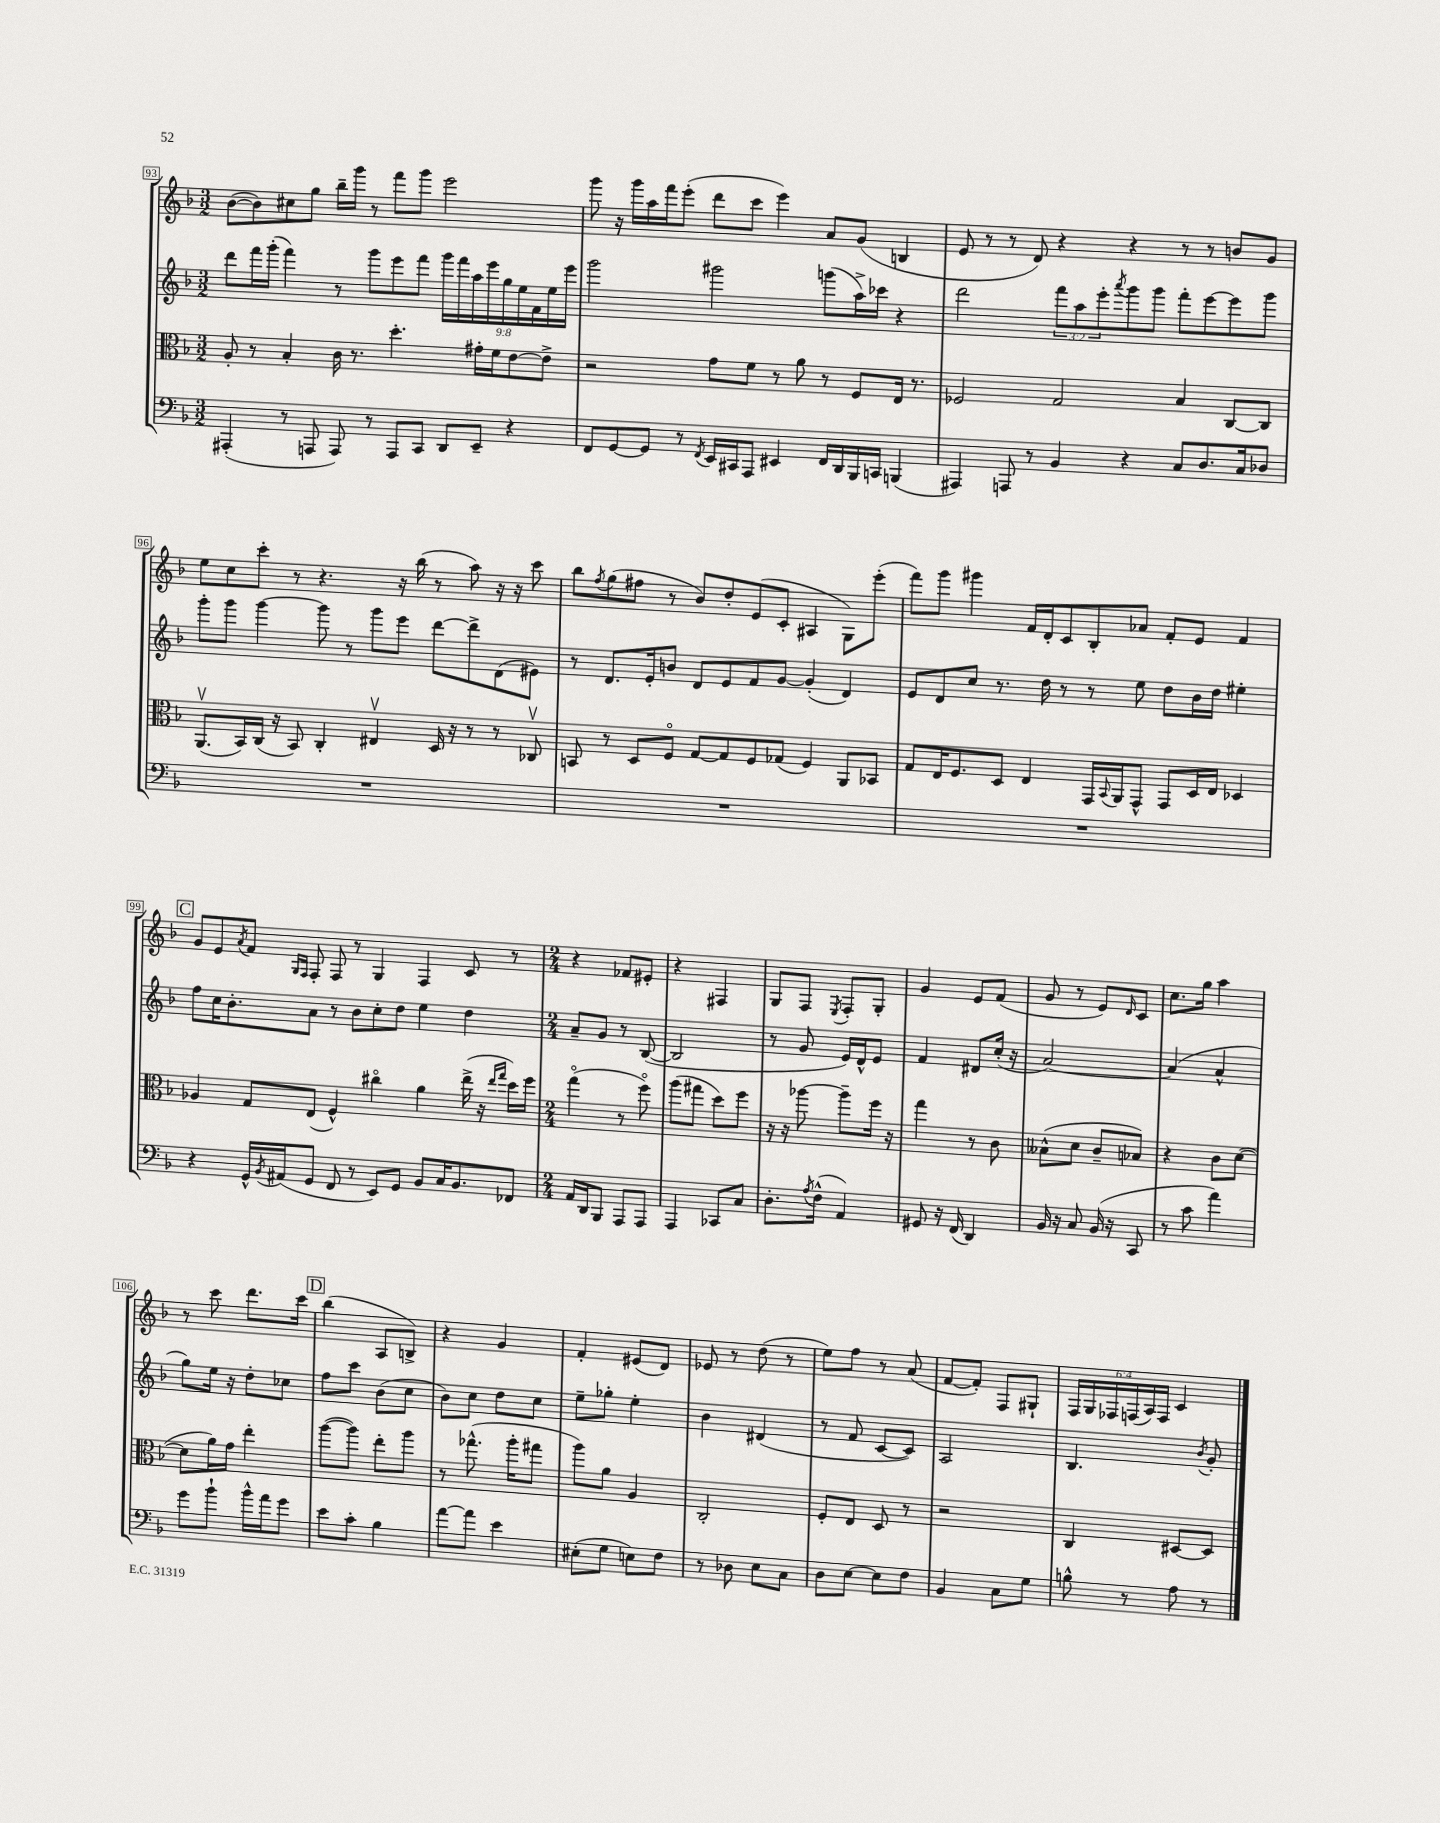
<<
\new StaffGroup <<
\new Staff = "s0" {
    \clef treble \key f \major \numericTimeSignature \time 3/2 \override Staff.TupletNumber.text = #tuplet-number::calc-fraction-text
    bes'8~( bes'8) cis''8 g''8 bes''16-- g'''16 r8 f'''8 g'''8 e'''2 |
    g'''8 r16 g'''16 a''16 f'''16 e'''8-.( d'''8 c'''8 e'''4) a'8 g'8( b4 |
    e'8 r8 r8 d'8) r4 r4 r8 r8 b'8 g'8 |
    e''8 c''8 c'''8-. r8 r4. r16 bes''16( r8 a''8) r16 r16 c'''8 |
    bes''8 \acciaccatura { f''8 } g''8( fis''8 r8 bes'8) d''8-. e'8( c'8-. ais4 g8) e'''8-.( |
    f'''8) g'''8 gis'''4 f'16 d'16-. c'8 bes8-. aes'8 f'8-. e'8 f'4 |
    \mark \markup { \box "C" } g'8 e'8 \acciaccatura { a'8 } f'8 \grace { g16 f16 } f8-. f8 r8 g4 f4 c'8 r8 |
    \numericTimeSignature \time 2/4 r4 fes'8 eis'8-. |
    r4 fis4 |
    g8 f8 \acciaccatura { e8 } f8-. g8-. |
    g'4 e'8 f'8( |
    g'8 r8 e'8) \grace { d'16 } c'8 |
    c''8. g''16 a''4 |
    r8 c'''8 d'''8. c'''16 |
    \mark \markup { \box "D" } bes''4( a8 b8->) |
    r4 g'4 |
    f'4-. eis'8( d'8) |
    ees'8 r8 d''8( r8 |
    e''8) f''8 r8 a'8( |
    f'8~ f'8-.) f8 gis8-! |
    \tuplet 6/4 { f16 g16 fes16 f16( a16) f16 } c'4 \bar "|." |
}
\new Staff = "s1" {
    \clef treble \key f \major \numericTimeSignature \time 3/2 \override Staff.TupletNumber.text = #tuplet-number::calc-fraction-text
    d'''8 f'''16 g'''16-.( f'''4) r8 g'''8 e'''8 f'''8 \tuplet 9/8 { g'''16 f'''16 a''16 e'''16 g''16 e''16 f'16 e''16 e'''16 } |
    g'''2 gis'''2 g'''8( a''16->) ces'''16 r4 |
    d'''2 \tuplet 3/2 { f'''8 a''8 e'''8-. } \acciaccatura { a'''8 } g'''8 g'''8 f'''8-. e'''8~ e'''8 g'''8 |
    g'''8-. g'''8 g'''4~ g'''8 r8 g'''8 e'''8 d'''8~ d'''8-> d'8( eis'8) |
    r8 d'8. e'16-. b'8 d'8 e'8 f'8 g'8~ g'4-.( d'4) |
    e'8 d'8 c''8 r8. d''16 r8 r8 e''8 d''8 bes'16 d''16 eis''4-. |
    \mark \markup { \box "C" } f''8 c''16 bes'8.-. a'8 r8 bes'8 c''8-. d''8 e''4 d''4 |
    \numericTimeSignature \time 2/4 a'8-- g'8 r8 bes8~( |
    bes2 |
    r8 g'8 e'16) d'16-^ e'8 |
    f'4 dis'8 c''16-.( r16 |
    a'2~) |
    a'4( a'4-^ |
    g''8) e''16 r16 d''8-. ces''8 |
    \mark \markup { \box "D" } f''8 c'''8 bes'8( c''8 |
    bes'8) c''8 d''8 c''8 |
    e''8-- ges''8-. e''4-. |
    bes'4 dis'4( |
    r8 f'8 c'8~ c'8) |
    a2 |
    bes4. \acciaccatura { bes'8 } g'8-. \bar "|." |
}
\new Staff = "s2" {
    \clef alto \key f \major \numericTimeSignature \time 3/2
    a8-. r8 bes4-. c'16 r8. d''4.-. gis'16-. f'16 e'8~ e'8-> |
    r2 g'8 f'8 r8 a'8 r8 f8 e16 r8. |
    fes2 g2 bes4 c8~ c8 |
    a,8.\upbow( bes,16) c16( r16 bes,8) c4-. eis4\upbow d16 r16 r8 r8 ces8\upbow |
    b,8 r8 d8 f8\flageolet g8~ g8 f8 ges8( f4) a,8 bes,8 |
    g8 e16 f8. d8 e4 g,16 \appoggiatura { bes,8 } a,16 g,8-^ g,8 d16 e16 des4 |
    \mark \markup { \box "C" } aes4 g8 e8( f4-^) cis''4\flageolet a'4 e''16->( r16 \grace { e''16 g''16 } d''16) f''16 |
    \numericTimeSignature \time 2/4 g''4\flageolet( r8 f''8\flageolet) |
    a''8( gis''8 d''8) f''8 |
    r16 r16 aes''8~ aes''8-- f''16 r16 |
    g''4 r8 c'8 |
    beses8-^( d'8 c'8-- bes8) |
    r4 c'8 d'8~( |
    d'8 a'16) g'16 e''4-. |
    \mark \markup { \box "D" } a''8~( a''8) e''8-. a''8 |
    r8 ges''8.-^( a''16-. gis''8 |
    a''8) a'8 a4 |
    c2-. |
    f8-. e8 d8 r8 |
    r2 |
    c4 dis8~ dis8 \bar "|." |
}
\new Staff = "s3" {
    \clef bass \key f \major \numericTimeSignature \time 3/2
    ais,,4-.( r8 a,,8 a,,8) r8 a,,8 c,8 d,8 e,8-- r4 |
    f,8 g,8~ g,8 r8 \acciaccatura { f,8 } e,16 cis,16 a,,8 eis,4 f,16 d,16 bes,,16 c,16 b,,4( |
    ais,,4) a,,8 r8 bes,4 r4 c8 d8. c16 des8 |
    R1. |
    R1. |
    R1. |
    \mark \markup { \box "C" } r4 g,16-^ \acciaccatura { bes,8 } ais,16( g,8 f,8 r8 e,8) g,8 bes,8 c16 bes,8. fes,8 |
    \numericTimeSignature \time 2/4 a,16 d,16 bes,,8 a,,8 a,,8 |
    a,,4 ces,8 c8 |
    d8.-. \acciaccatura { a8 } f16-^( a,4) |
    gis,8 r16 f,16( d,4) |
    bes,16 r16 c8 bes,16( r16 c,8 |
    r8 c'8 a'4) |
    g'8 bes'8-! bes'16-^ a'16 g'8 |
    \mark \markup { \box "D" } e'8 c'8-. bes4 |
    a'8~ a'8 e'4 |
    eis8-.( g8 e8) f8 |
    r8 des8 e8 c8 |
    d8 e8~ e8 f8 |
    bes,4 c8 g8 |
    b8-^ r8 a8 r8 \bar "|." |
}
>>
>>
\layout { \context { \Score currentBarNumber = #93 \override BarNumber.stencil = #(make-stencil-boxer 0.1 0.3 ly:text-interface::print) } }
